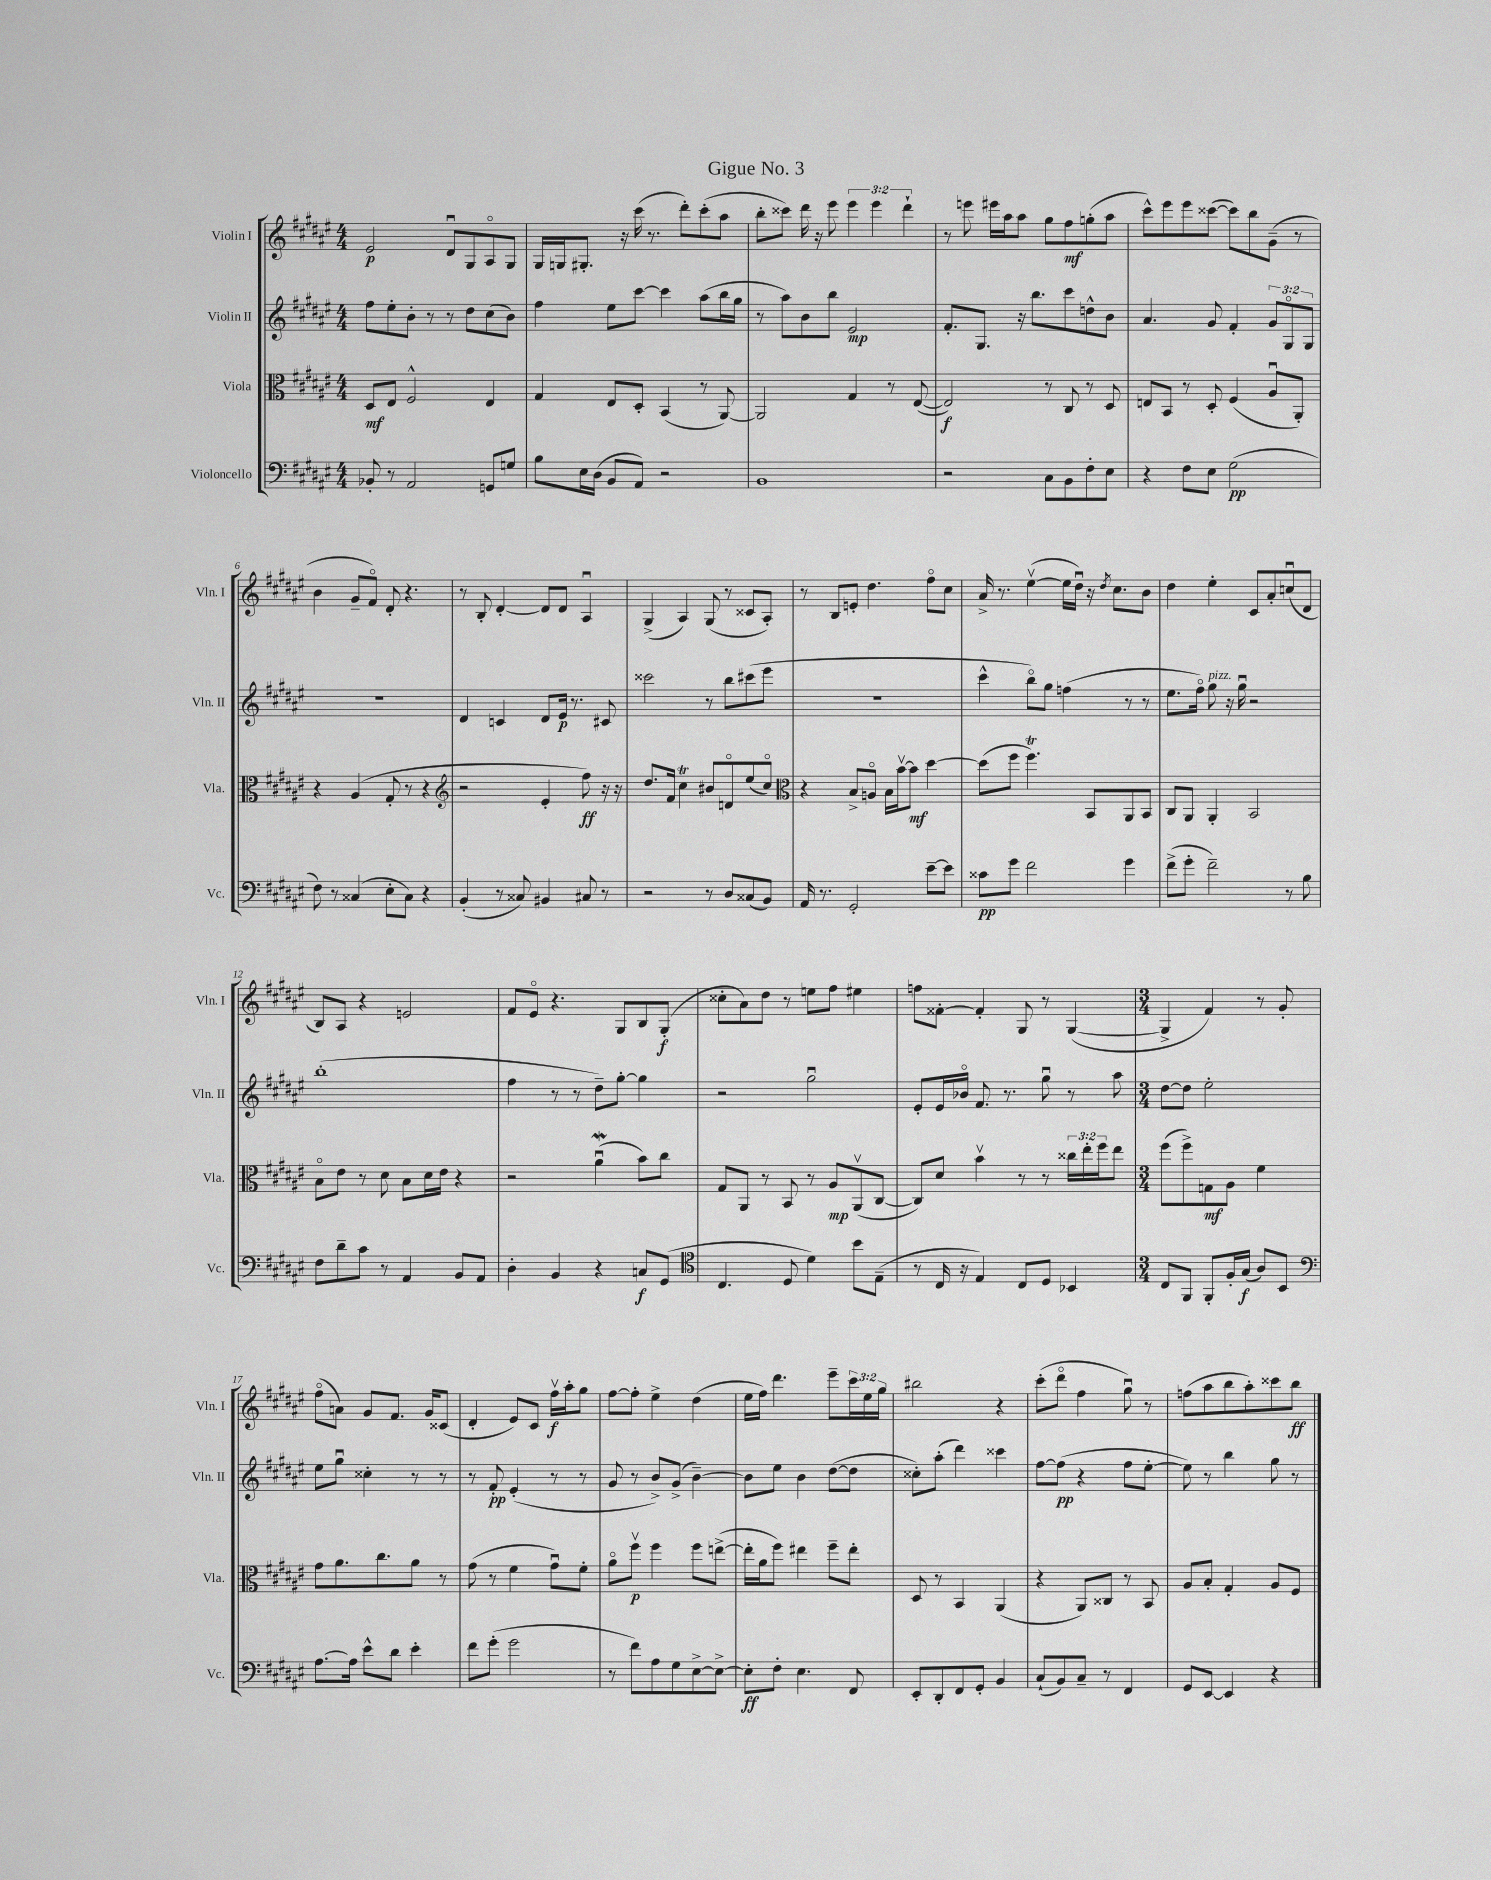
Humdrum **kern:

**kern	**kern	**kern	**kern
*staff4	*staff3	*staff2	*staff1
*clefF4	*clefC3	*clefG2	*clefG2
*k[f#c#g#d#a#e#]	*k[f#c#g#d#a#e#]	*k[f#c#g#d#a#e#]	*k[f#c#g#d#a#e#]
*M4/4	*M4/4	*M4/4	*M4/4
8BB-'	8D#	8ff#	2e#
8r	8E#	8ee#'	.
2AA#	2F#^^	8b'	.
.	.	8r	.
.	.	8r	8d#u
.	.	8dd#	8G#
8GG	4E#	(8cc#	8A#o
8G	.	8b)	8G#
=	=	=	=
8B	4G#	4ff#	16G#
.	.	.	16G
16E#	.	.	8.G#'
(16D#	.	.	.
8BB	8E#	8ee#	.
.	.	.	16r
8AA#)	8D#'	[8ccc#	(16ccc#
.	.	.	8.r
2r	(4BB	4ccc#]	.
.	.	.	8ddd#')
.	8r	(8aa#	(8ccc#'
.	[8AA#)	16bb	8aa#
.	.	16gg#	.
=	=	=	=
1BB	2AA#]	8r	8bb'
.	.	8aa#)	8ccc##)
.	.	8b	16ddd#
.	.	.	16r
.	.	8bb	8eee#
.	4G#	2e#	6eee#
.	.	.	6eee#
.	8r	.	.
.	.	.	6ddd#`
.	([8E#	.	.
=	=	=	=
2r	2E#])	8.f#'	8r
.	.	.	8eee
.	.	8.G#	.
.	.	.	16eee#
.	.	.	16aa#
.	.	16r	8aa#
.	.	8.bb	.
8C#	8r	.	8gg#
8BB	8C#	8ccc#	8ff#
8F#'	8r	8dd^^	(8gg'
8E#	8D#	8b	8aa#
=	=	=	=
4r	8E	4.a#	8ccc#^^)
.	8BB	.	8eee#
8F#	8r	.	8eee#
8E#	8D#'	8g#	([8ccc##
(2G#	(4F#	4f#'	8ccc##])
.	.	.	8bb
.	8A#u	12g#	(8g#~
.	.	12G#o	.
.	8AA#')	.	8r
.	.	12G#	.
=	=	=	=
8F#)	4r	1r	4b
8r	.	.	.
(4C##	(4A#	.	8g#~
.	.	.	8f#o)
8E#'	8G#'	.	8d#'
8C##)	8r	.	4.r
4r	4r	.	.
=	=	=	=
*	*clefG2	*	*
(4BB'	2r	4d#	8r
.	.	.	8B'
8r	.	4c	[4d#'
8C##)	.	.	.
4BB#	4e#'	8d#	8d#]
.	.	16e#	8d#
.	.	8.r	.
8C#	8ff#)	.	4A#u
8r	16r	8c#	.
.	16r	.	.
=	=	=	=
2r	8.dd#	2ccc##	(4G#^
.	16f#	.	.
.	4cc#	.	4A#)
8r	8b#	8r	(8G#
8D#	8do	8bb	8r
(8C##	(8ee#	(8ccc#	8c##
8BB)	8cc#o)	8eee#	8A#')
=	=	=	=
*	*clefC3	*	*
16AA#	4r	1r	8r
8.r	.	.	.
.	.	.	8B
2GG#'	8B^	.	8e'
.	8Ao	.	4.dd#
.	16B	.	.
.	[16bv	.	.
.	8b]	.	.
[8e#~	[4dd#	.	8ff#o
8e#]	.	.	8cc#
=	=	=	=
8c##	(8dd#]	4ccc#^^	16a#^
.	.	.	8.r
8g#	8ff#	.	.
2f#	4.ff#)	8bbo)	([4ee#v
.	.	8gg#	.
.	.	(4ff	16ee#]
.	.	.	16dd#u)
.	8BB	.	16r
.	.	.	8qdd#
.	.	.	8.cc#
4g#	8AA#	8r	.
.	8BB	8r	8b
=	=	=	=
(8f#^	8C#	8.ee#	4dd#
8g#'	8AA#	.	.
.	.	16ff#o)	.
2f#~)	4AA#'	8gg#	4ee#'
.	.	16r	.
.	.	16gg#u	.
.	2BB	2r	8c#
.	.	.	8a#'
8r	.	.	(8ccu
8B	.	.	8d#
=	=	=	=
8F#	8Bo	(1bb'	8B)
8d#~	8e#	.	8A#
8c#	8r	.	4r
8r	8d#	.	.
4AA#	8B	.	2e
.	16d#	.	.
.	16e#	.	.
8BB	4r	.	.
8AA#	.	.	.
=	=	=	=
4D#'	2r	4ff#	8f#
.	.	.	8e#o
4BB	.	8r	4.r
.	.	8r	.
4r	(4a#u	8dd#~)	.
.	.	[8gg#'	8G#
8C	8b)	4gg#]	8B
(8GG#	8cc#	.	(8G#'
=	=	=	=
*clefC4	*	*	*
4.C#	8G#	2r	8cc##'
.	8AA#	.	8a#)
.	8r	.	8dd#
8D#	8BB	.	8r
4d#)	8r	2gg#u	8ee
.	8A#	.	8ff#
8b	(8AA#v	.	4ee#
(8E#~	[8C#	.	.
=	=	=	=
8r	8C#])	8e#'	8ff
16C#	8d#	16e#	[8f##'
16r	.	16b-o	.
4E#)	4bv	8.f#	4f##']
.	.	8.r	.
8C#	8r	.	8G#
8D#	8r	8gg#u	8r
4BB-	24cc##	8r	([4G#
.	24ee#'	.	.
.	24ff#	.	.
.	8ee#	8aa#	.
=	=	=	=
*M3/4	*M3/4	*M3/4	*M3/4
8C#	(8ff#	[8dd#	4G#^]
8FF#	8ff#^)	8dd#]	.
8FF#'	8G	2ee#'	4f#)
16F#'	8A#	.	.
(16G#	.	.	.
8A#)	4f#	.	8r
8BB	.	.	8g#'
=	=	=	=
*clefF4	*	*	*
[8.A#	8g#	8ee#	(8ff#o
.	8.a#	8gg#u	8a)
16A#]	.	.	.
8e#^^	.	4cc##'	8g#
.	8.cc#	.	.
8d#	.	.	8.f#
4e#'	8a#	8r	.
.	.	.	16g#
.	8r	8r	(8c##
=	=	=	=
8f#	(8g#	8r	4d#'
(8g#'	8r	8f#'	.
2g#	4f#	(4e#'	8e#)
.	.	.	8c#
.	8g#u)	8r	16ff#v
.	.	.	16aa#'
.	8f#'	8r	8gg#
=	=	=	=
8r	8a#o	8g#	[8ff#
8f#)	8ff#v	8r	8ff#']
8A#	4ff#	8b^)	4ee#^
8G#	.	(8g#^	.
[8E#^	8ff#	[4b~)	(4dd#
8E#^_	([8ee^	.	.
=	=	=	=
8E#']	16ee']	8b]	16ee#
.	16a#	.	16ff#)
8F#'	8ff#)	8ee#	4.ddd#
4.E#	4ee#	4b	.
.	8ff#~	([8dd#	8eee#~
8FF#	8ee#'	8dd#]	24ccc#
.	.	.	24ee#
.	.	.	24gg#
=	=	=	=
8EE#'	8D#	8cc##')	2bb#
8DD#'	8r	(8aa#'	.
8FF#	4BB	4ddd#)	.
8GG#'	.	.	.
4BB	(4AA#	4ccc##	4r
=	=	=	=
(8C#`	4r	[8ff#	(8ccc#'
8BB)	.	(8ff#]	8ddd#o
8C#~	8AA#)	4r	4ff#
8r	8C##	.	.
4FF#	8r	8ff#	8gg#u)
.	8BB	[8ee#'	8r
=	=	=	=
8GG#	8A#	8ee#])	(8ff
[8EE#	8B'	8r	8aa#
4EE#]	4G#'	4bb	8bb
.	.	.	8aa#')
4r	8A#	8gg#	8ccc##
.	8F#	8r	8bb
==	==	==	==
*-	*-	*-	*-
